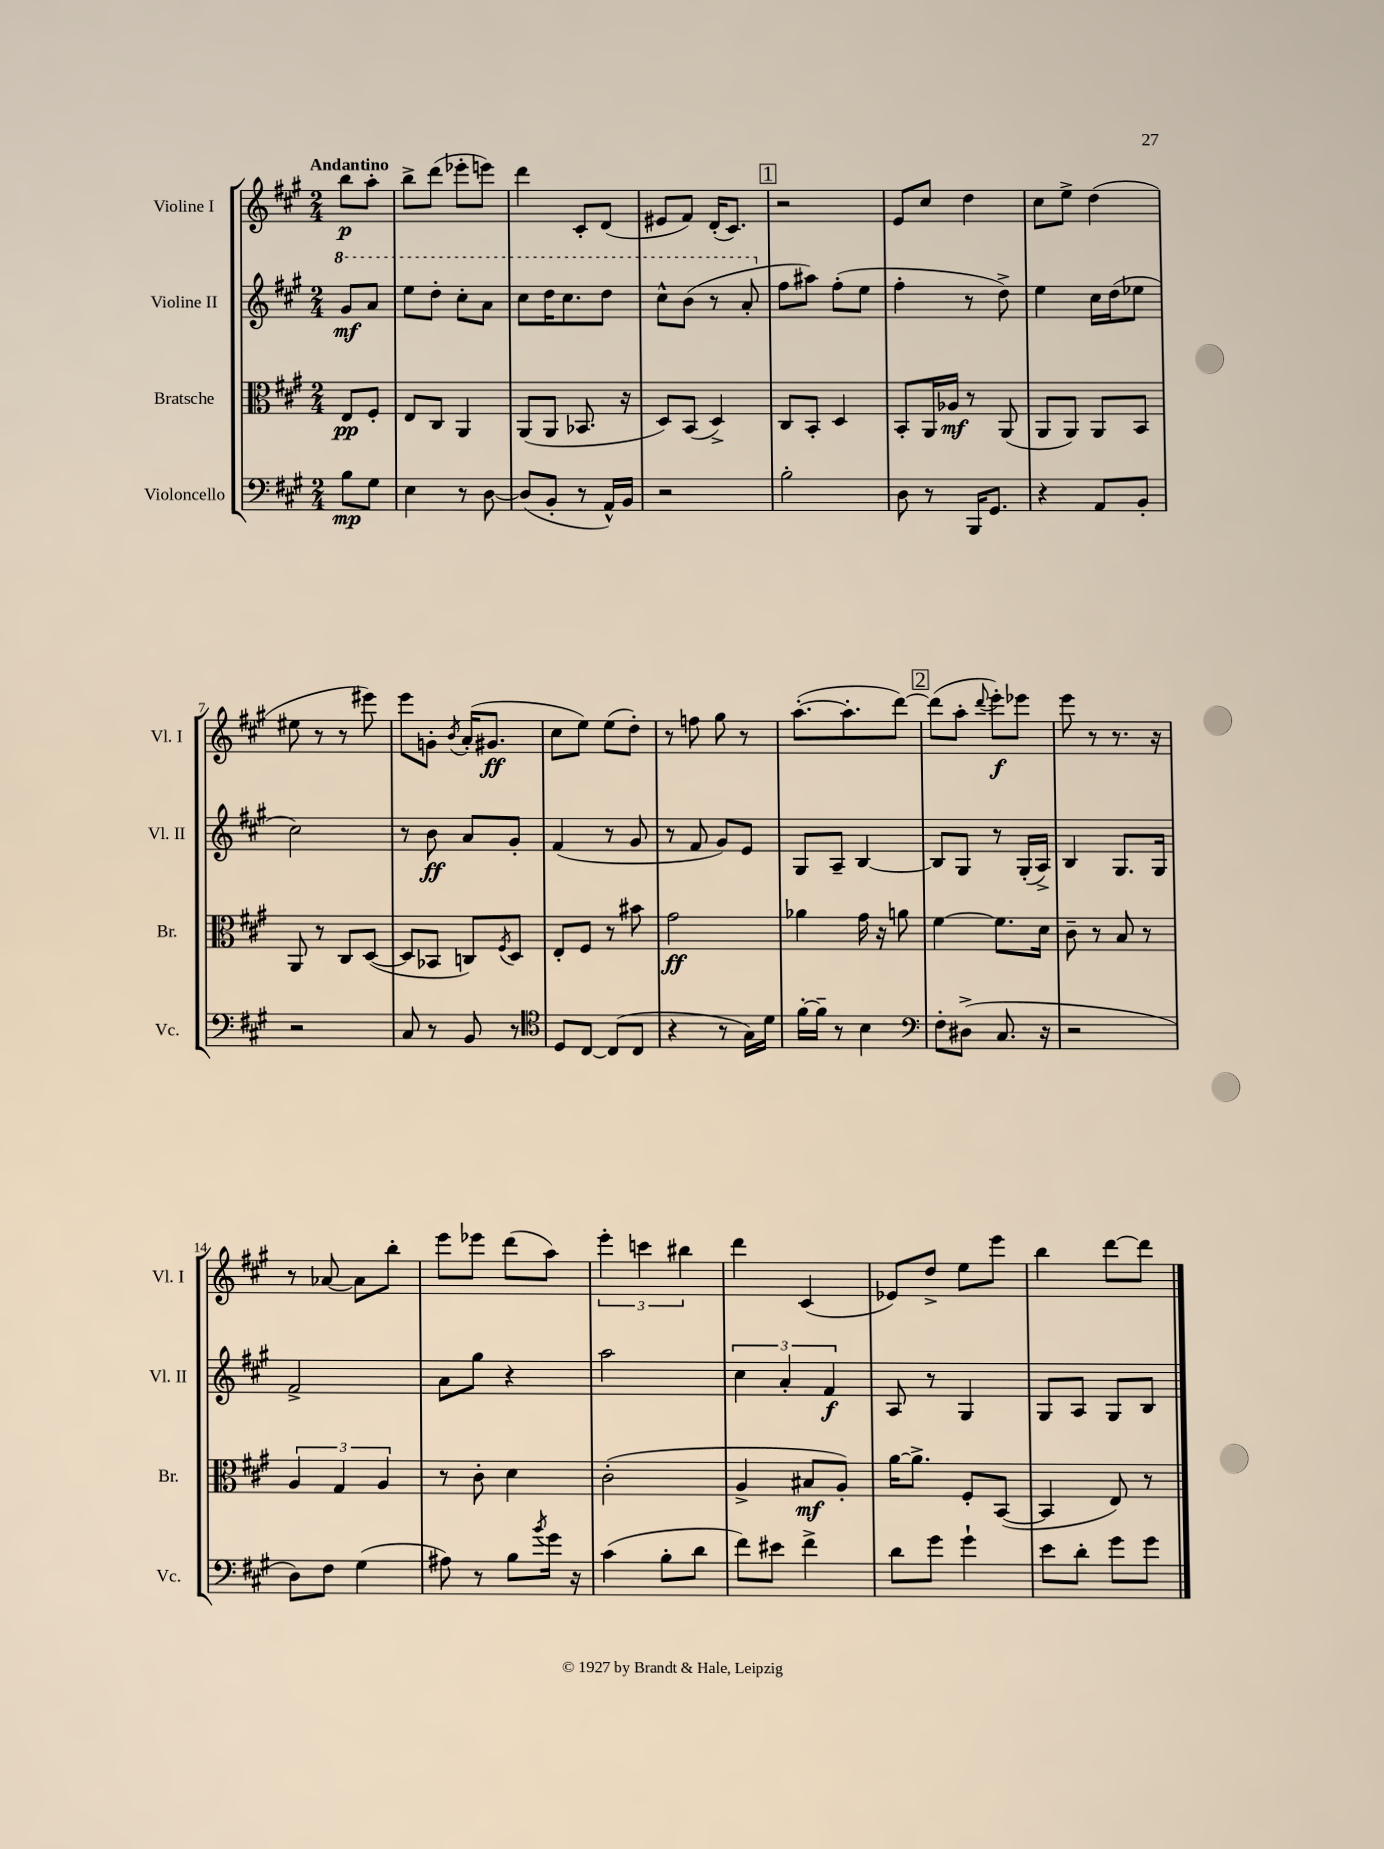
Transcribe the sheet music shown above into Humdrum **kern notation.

**kern	**dynam	**kern	**dynam	**kern	**dynam	**kern	**dynam
*part4	*part4	*part3	*part3	*part2	*part2	*part1	*part1
*staff4	*staff4	*staff3	*staff3	*staff2	*staff2	*staff1	*staff1
*I"Violoncello	*	*I"Bratsche	*	*I"Violine II	*	*I"Violine I	*
*I'Vc.	*	*I'Br.	*	*I'Vl. II	*	*I'Vl. I	*
*clefF4	*	*clefC3	*	*clefG2	*	*clefG2	*
*k[f#c#g#]	*	*k[f#c#g#]	*	*k[f#c#g#]	*	*k[f#c#g#]	*
*M2/4	*	*M2/4	*	*M2/4	*	*M2/4	*
*	*	*	*	*8va	*	*	*
=	=	=	=	=	=	=	=
!	!	!	!	!	!	!LO:TX:a:B:t=Andantino	!
8B\L	mp	8E/L	pp	8gg#/L	mf	8bb\L	p
8G#\J	.	8F#'/J	.	8aa/J	.	8aa'\J	.
=1	=1	=1	=1	=1	=1	=1	=1
4E\	.	8E/L	.	8eee\L	.	8bb^\L	.
.	.	8C#/J	.	8ddd'\J	.	(8ddd\J	.
8r	.	4AA/	.	8ccc#'\L	.	8eee-X'\L	.
[8D\	.	.	.	8aa\J	.	8eeen\J)	.
=2	=2	=2	=2	=2	=2	=2	=2
(8D/L]	.	(8AA/L	.	8ccc#\L	.	4ddd\	.
8BB'/J	.	8AA/J	.	16ddd\K	.	.	.
.	.	.	.	8.ccc#\	.	.	.
8r	.	8.BB-X/	.	.	.	8c#'/L	.
16AA^^/LL)	.	.	.	8ddd\J	.	(8d/J	.
16BB/JJ	.	16r	.	.	.	.	.
=3	=3	=3	=3	=3	=3	=3	=3
2r	.	8D/L)	.	8ccc#^^\L	.	8e#X/L	.
.	.	(8BB/J	.	(8bb\J	.	8f#/J)	.
.	.	4D^/)	.	8r	.	(16d'/KL	.
.	.	.	.	.	.	8.c#/J)	.
.	.	.	.	8aa'/	.	.	.
!!LO:REH:place=s1:t=1
=4	=4	=4	=4	=4	=4	=4	=4
*	*	*	*	*X8va	*	*	*
2B'\	.	8C#/L	.	8ff#\L	.	2r	.
.	.	8BB'/J	.	8aa#X\J)	.	.	.
.	.	4D/	.	(8ff#'\L	.	.	.
.	.	.	.	8ee\J	.	.	.
=5	=5	=5	=5	=5	=5	=5	=5
8D\	.	8BB'/L	.	4ff#'\	.	8e/L	.
8r	.	16AA/L	.	.	.	8cc#/J	.
.	.	16A-X/JJ	mf	.	.	.	.
16BBB/KL	.	8r	.	8r	.	4dd\	.
8.GG#/J	.	.	.	.	.	.	.
.	.	(8AA/	.	8dd^\)	.	.	.
=6	=6	=6	=6	=6	=6	=6	=6
4r	.	8AA/L	.	4ee\	.	8cc#\L	.
.	.	8AA/J)	.	.	.	8ee^\J	.
8AA/L	.	8AA/L	.	16cc#\LL	.	(4dd\	.
.	.	.	.	(16dd\J	.	.	.
8BB'/J	.	8BB/J	.	8ee-X\J	.	.	.
!!LO:LB:g=z
=7	=7	=7	=7	=7	=7	=7	=7
2r	.	8AA/	.	2cc#\)	.	8ee#X\	.
.	.	8r	.	.	.	8r	.
.	.	8C#/L	.	.	.	8r	.
.	.	([8D/J	.	.	.	8eee#X\)	.
=8	=8	=8	=8	=8	=8	=8	=8
8C#/	.	8D/L]	.	8r	.	8eee\L	.
8r	.	8BB-X/J	.	8b\	ff	8gn'\J	.
.	.	.	.	.	.	8qb/	.
8BB/	.	8Cn/L)	.	8a/L	.	(16a'/KL	.
.	.	.	.	.	.	8.g#X/J	ff
.	.	8qF#/	.	.	.	.	.
8r	.	8D/J	.	8g#'/J	.	.	.
=9	=9	=9	=9	=9	=9	=9	=9
*clefC4	*	*	*	*	*	*	*
8D/L	.	8E'/L	.	(4f#/	.	8cc#\L	.
[8C#/J	.	8F#/J	.	.	.	8ee\J)	.
(8C#/L]	.	8r	.	8r	.	(8ee\L	.
8C#/J	.	8b#X\	.	8g#/	.	8dd'\J)	.
=10	=10	=10	=10	=10	=10	=10	=10
4r	.	2g#\	ff	8r	.	8r	.
.	.	.	.	8f#/	.	8ffn\	.
8r	.	.	.	8g#/L)	.	8gg#\	.
16G#\LL)	.	.	.	8e/J	.	8r	.
16d\JJ	.	.	.	.	.	.	.
=11	=11	=11	=11	=11	=11	=11	=11
[16f#'\LL	.	4a-X\	.	8G#/L	.	([8.aa'\L	.
16f#~\JJ]	.	.	.	.	.	.	.
8r	.	.	.	8A~/J	.	.	.
.	.	.	.	.	.	8.aa'\]	.
4B\	.	16g#\	.	[4B/	.	.	.
.	.	16r	.	.	.	.	.
.	.	8an\	.	.	.	[8ddd\J)	.
!!LO:REH:place=s1:t=2
=12	=12	=12	=12	=12	=12	=12	=12
*clefF4	*	*	*	*	*	*	*
8F#'\L	.	[4f#\	.	8B/L]	.	(8ddd\L]	.
(8D#X^\J	.	.	.	8G#/J	.	8aa'\J	.
.	.	.	.	.	.	8qqddd/	.
8.C#/	.	8.f#\L]	.	8r	.	8eee'\L)	f
.	.	.	.	(16G#'/LL	.	8eee-X\J	.
16r	.	16d\Jk	.	16A^/JJ)	.	.	.
=13	=13	=13	=13	=13	=13	=13	=13
2r	.	8c#~\	.	4B/	.	8eee\	.
.	.	8r	.	.	.	8r	.
.	.	8B/	.	8.G#/L	.	8.r	.
.	.	8r	.	.	.	.	.
.	.	.	.	16G#/Jk	.	16r	.
!!LO:LB:g=z
=14	=14	=14	=14	=14	=14	=14	=14
8D\L)	.	6A/	.	2f#^/	.	8r	.
8F#\J	.	.	.	.	.	[8a-X/	.
.	.	6G#/	.	.	.	.	.
(4G#\	.	.	.	.	.	8a-\L]	.
.	.	6A/	.	.	.	.	.
.	.	.	.	.	.	8bb'\J	.
=15	=15	=15	=15	=15	=15	=15	=15
8A#X\)	.	8r	.	8a\L	.	8eee\L	.
8r	.	8c#'\	.	8gg#\J	.	8eee-X\J	.
8B\L	.	4d\	.	4r	.	(8ddd\L	.
8qb/	.	.	.	.	.	.	.
16g#\Jk	.	.	.	.	.	8aa\J)	.
16r	.	.	.	.	.	.	.
=16	=16	=16	=16	=16	=16	=16	=16
(4c#\	.	(2c#'\	.	2aa\	.	6eee'\	.
.	.	.	.	.	.	6cccn\	.
8B'\L	.	.	.	.	.	.	.
.	.	.	.	.	.	6bb#X\	.
8d\J	.	.	.	.	.	.	.
=17	=17	=17	=17	=17	=17	=17	=17
8f#\L)	.	4A^/	.	6cc#\	.	4ddd\	.
8e#X\J	.	.	.	.	.	.	.
.	.	.	.	6a'/	.	.	.
4f#^\	.	8B#X/L	mf	.	.	(4c#/	.
.	.	.	.	6f#/	f	.	.
.	.	8A'/J)	.	.	.	.	.
=18	=18	=18	=18	=18	=18	=18	=18
8d\L	.	[16a\KL	.	8A/	.	8e-X/L)	.
.	.	8.a^\J]	.	.	.	.	.
8g#\J	.	.	.	8r	.	8dd^/J	.
4g#`\	.	8F#'/L	.	4G#/	.	8ee\L	.
.	.	([8BB/J	.	.	.	8eee\J	.
=19	=19	=19	=19	=19	=19	=19	=19
8e\L	.	4BB/]	.	8G#/L	.	4bb\	.
8d'\J	.	.	.	8A/J	.	.	.
8g#\L	.	8E/)	.	8G#/L	.	[8ddd\L	.
8g#\J	.	8r	.	8B/J	.	8ddd\J]	.
==	==	==	==	==	==	==	==
*-	*-	*-	*-	*-	*-	*-	*-
